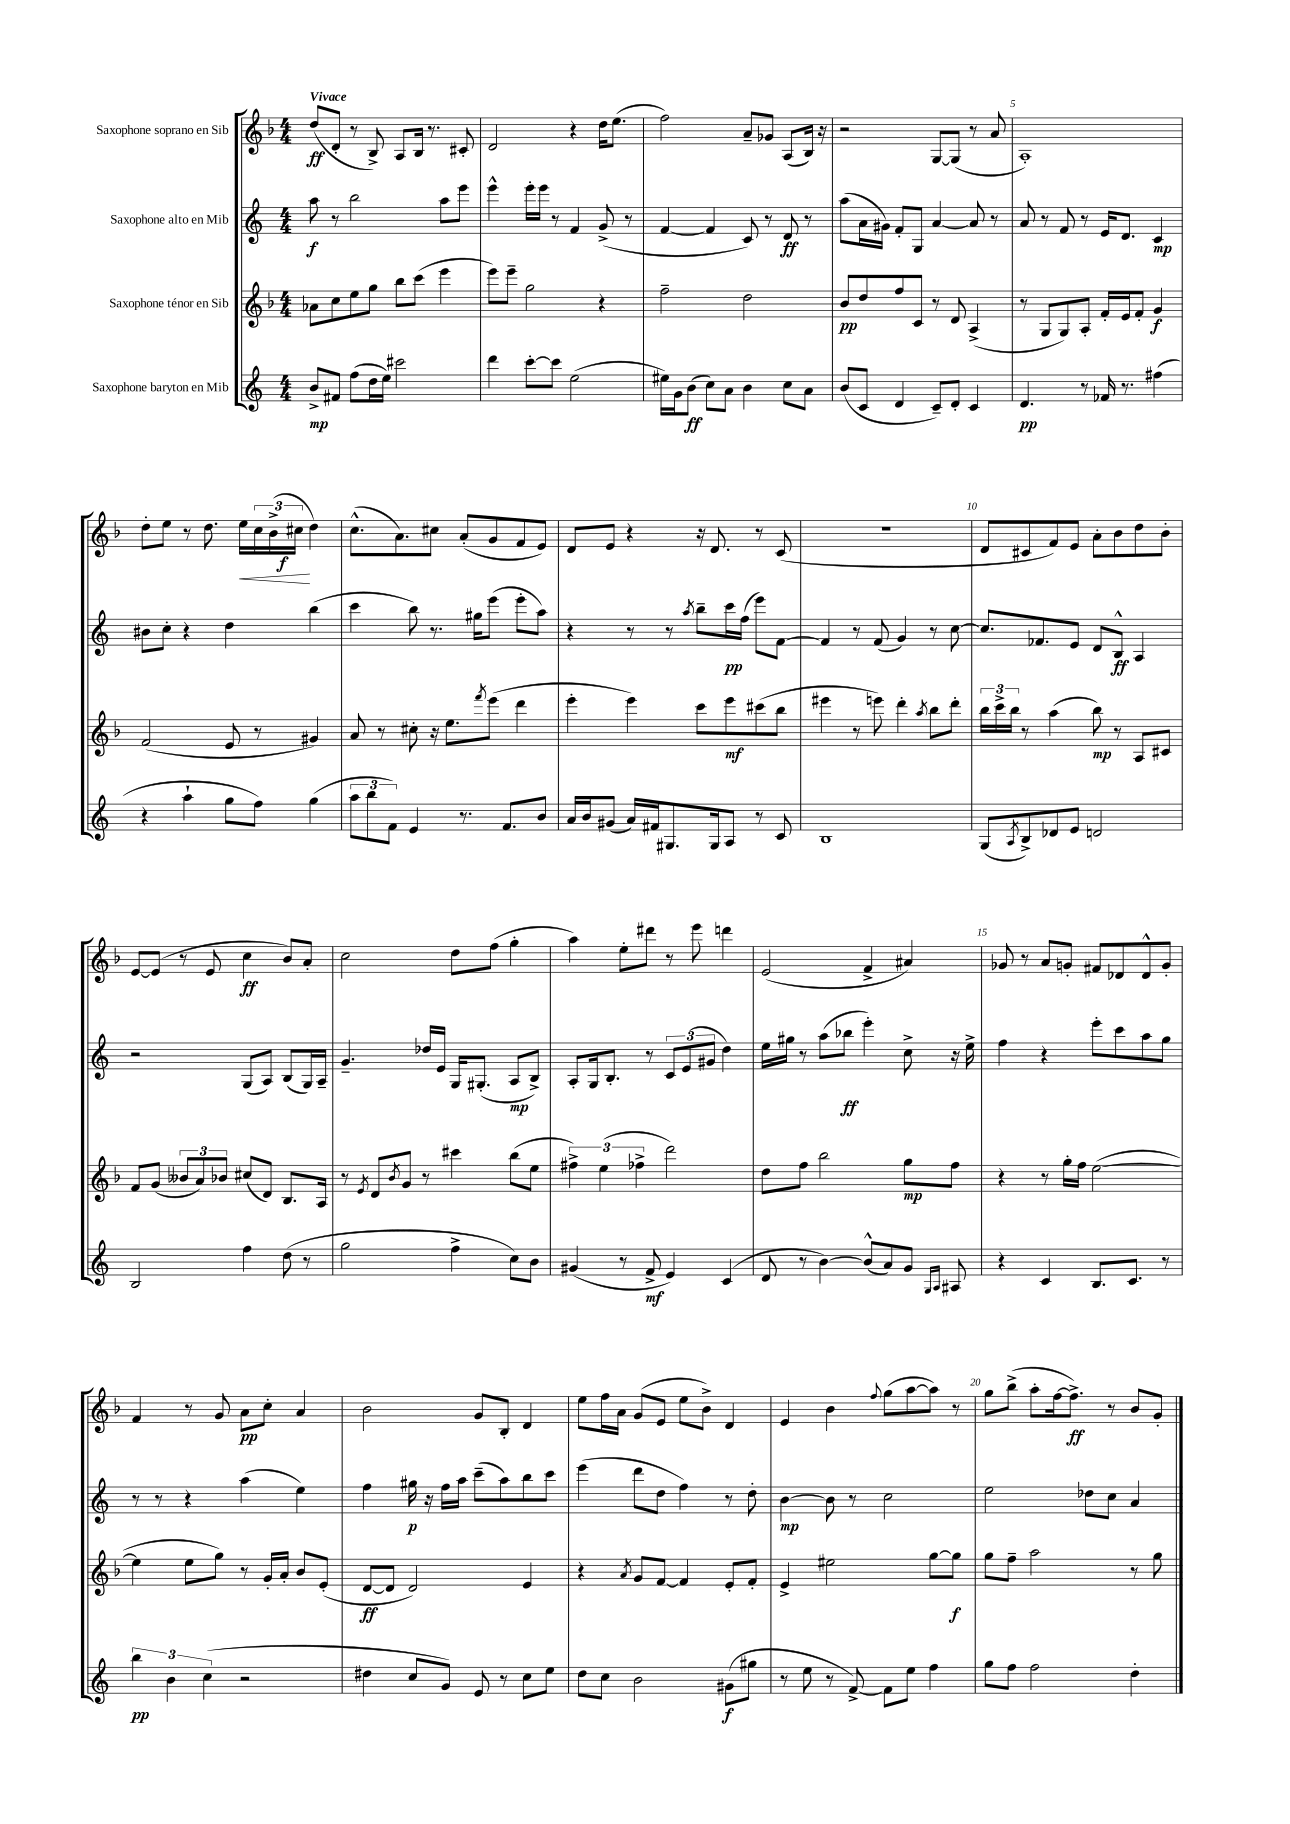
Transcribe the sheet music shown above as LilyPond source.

<<
\new StaffGroup <<
\new Staff = "s0" \with { instrumentName = "Saxophone soprano en Sib" } {
    \clef treble \key f \major \numericTimeSignature \time 4/4 \tempo "Vivace"
    d''8\ff( d'8-. r8 bes8->) a8 bes16 r8. cis'8-. |
    d'2 r4 d''16 e''8.( |
    f''2) a'8-- ges'8 a8( bes16) r16 |
    r2 g8~ g8( r8 a'8 |
    a1-.) |
    d''8-. e''8 r8 d''8. e''16\< \tuplet 3/2 { c''16 bes'16->( cis''16\f\! } d''4) |
    c''8.-^( a'8.) cis''8 a'8-.( g'8 f'8 e'8) |
    d'8 e'8 r4 r16 d'8. r8 c'8( |
    R1 |
    d'8 cis'8 f'8) e'8 a'8-. bes'8 d''8 bes'8-. |
    e'8~ e'8( r8 e'8 c''4\ff bes'8) a'8-. |
    c''2 d''8 f''8( g''4-. |
    a''4) e''8-. dis'''8 r8 e'''8 d'''4 |
    e'2( f'4-> ais'4) |
    ges'8 r8 a'8 g'8-. fis'8 des'8 des'8-^ g'8-. |
    f'4 r8 g'8 a'8\pp c''8-. a'4 |
    bes'2 g'8 bes8-. d'4 |
    e''8 f''16 a'16 g'8( e'8 e''8 bes'8->) d'4 |
    e'4 bes'4 \appoggiatura { f''8 } g''8( a''8~ a''8) r8 |
    g''8 bes''8->( a''8-. f''16~ f''8.->\ff) r8 bes'8 g'8-. \bar "|." |
}
\new Staff = "s1" \with { instrumentName = "Saxophone alto en Mib" } {
    \clef treble \key c \major \numericTimeSignature \time 4/4
    a''8\f r8 b''2 a''8 e'''8 |
    e'''4-^ e'''16-. e'''16 r8 f'4 g'8->( r8 |
    f'4~ f'4 c'8) r8 d'8\ff r8 |
    a''8( a'16 gis'16) f'8-. g8 a'4~ a'8 r8 |
    a'8 r8 f'8 r8 e'16 d'8. c'4\mp |
    bis'8 c''8-. r4 d''4 b''4( |
    c'''4 b''8) r8. gis''16 e'''8( e'''8-. a''8) |
    r4 r8 r8 \acciaccatura { a''8 } b''8-- c'''16\pp f''16( e'''8) f'8~ |
    f'4 r8 f'8( g'4) r8 c''8~ |
    c''8. fes'8. e'8 d'8 b8-^\ff a4 |
    r2 g8( a8) b8( g16) a16-- |
    g'4.-- des''16 e'16 g16 gis8.-.( a8\mp b8->) |
    a8-. g16 b8.-. r8 \tuplet 3/2 { c'8 e'8( gis'8 } d''4) |
    e''16 gis''16 r8 a''8( bes''8\ff e'''4-.) c''8-> r16 e''16-> |
    f''4 r4 e'''8-. c'''8 a''8 g''8 |
    r8 r8 r4 a''4( e''4) |
    f''4 gis''16\p r16 f''16 a''16 c'''8--( a''8) b''8 c'''8 |
    e'''4( d'''8 d''8 f''4) r8 d''8-. |
    b'4~\mp b'8 r8 c''2 |
    e''2 des''8 c''8 a'4 \bar "|." |
}
\new Staff = "s2" \with { instrumentName = "Saxophone ténor en Sib" } {
    \clef treble \key f \major \numericTimeSignature \time 4/4
    aes'8 c''8 e''8 g''8 bes''8 c'''8( e'''4 |
    e'''8) e'''8-- g''2 r4 |
    f''2-- d''2 |
    bes'8\pp d''8 f''8 c'8 r8 d'8 a4->( |
    r8 g8 g8) a8-. f'16-. e'16 f'8-. g'4\f |
    f'2( e'8 r8 gis'4) |
    a'8 r8 cis''8-. r16 e''8. \acciaccatura { f'''8 } e'''8( d'''4 |
    e'''4-. e'''4) c'''8 e'''8\mf cis'''8( bes''8 |
    eis'''4 r8 e'''8) d'''4-. \acciaccatura { a''8 } bes''8 d'''8-. |
    \tuplet 3/2 { bes''16 c'''16-> bes''16 } r8 a''4( bes''8\mp) r8 a8 cis'8 |
    f'8 g'8( \tuplet 3/2 { beses'8 a'8) bes'8 } cis''8( d'8) bes8. a16 |
    r8 \acciaccatura { e'8 } d'8 \acciaccatura { bes'8 } g'8 r8 cis'''4 bes''8( e''8 |
    \tuplet 3/2 { fis''4->) e''4( fes''4-> } d'''2) |
    d''8 f''8 bes''2 g''8\mp f''8 |
    r4 r8 g''16-. f''16 e''2~( |
    e''4 e''8 g''8) r8 g'16-. a'16-. bes'8 e'8-.( |
    d'8~\ff d'8 d'2) e'4 |
    r4 \acciaccatura { a'8 } g'8 f'8~ f'4 e'8-. f'8-. |
    e'4-> eis''2 g''8~ g''8\f |
    g''8 f''8-- a''2 r8 g''8 \bar "|." |
}
\new Staff = "s3" \with { instrumentName = "Saxophone baryton en Mib" } {
    \clef treble \key c \major \numericTimeSignature \time 4/4
    b'8->\mp fis'8 f''8( d''16 e''16) cis'''2 |
    d'''4 c'''8~-. c'''8 e''2( |
    eis''16) g'16 b'8\ff( c''8) a'8 b'4 c''8 a'8 |
    b'8( c'8 d'4 c'8--) d'8-. c'4 |
    d'4.\pp r8 fes'16 r8. fis''4( |
    r4 a''4-! g''8 f''8) g''4( |
    \tuplet 3/2 { a''8 b''8 f'8) } e'4 r8. f'8. b'8 |
    a'16 b'16 gis'8( a'16) fis'16 gis8. gis16 a8 r8 c'8 |
    b1 |
    g8( \acciaccatura { a8 } b8->) des'8 e'8 d'2 |
    b2 f''4 d''8( r8 |
    g''2 f''4-> c''8) b'8 |
    gis'4( r8 f'8->\mf e'4) c'4( |
    d'8 r8 b'4~) b'8-^( a'8) g'8 \grace { g16 a16 } ais8 |
    r4 c'4 b8. c'8. r8 |
    \tuplet 3/2 { b''4\pp b'4 c''4( } r2 |
    dis''4 c''8 g'8) e'8 r8 c''8 e''8 |
    d''8 c''8 b'2 gis'8\f( gis''8 |
    r8 e''8 r8 f'8~->) f'8 e''8 f''4 |
    g''8 f''8 f''2 d''4-. \bar "|." |
}
>>
>>
\layout { \context { \Score \override BarNumber.break-visibility = ##(#f #t #t) barNumberVisibility = #(every-nth-bar-number-visible 5) } }
